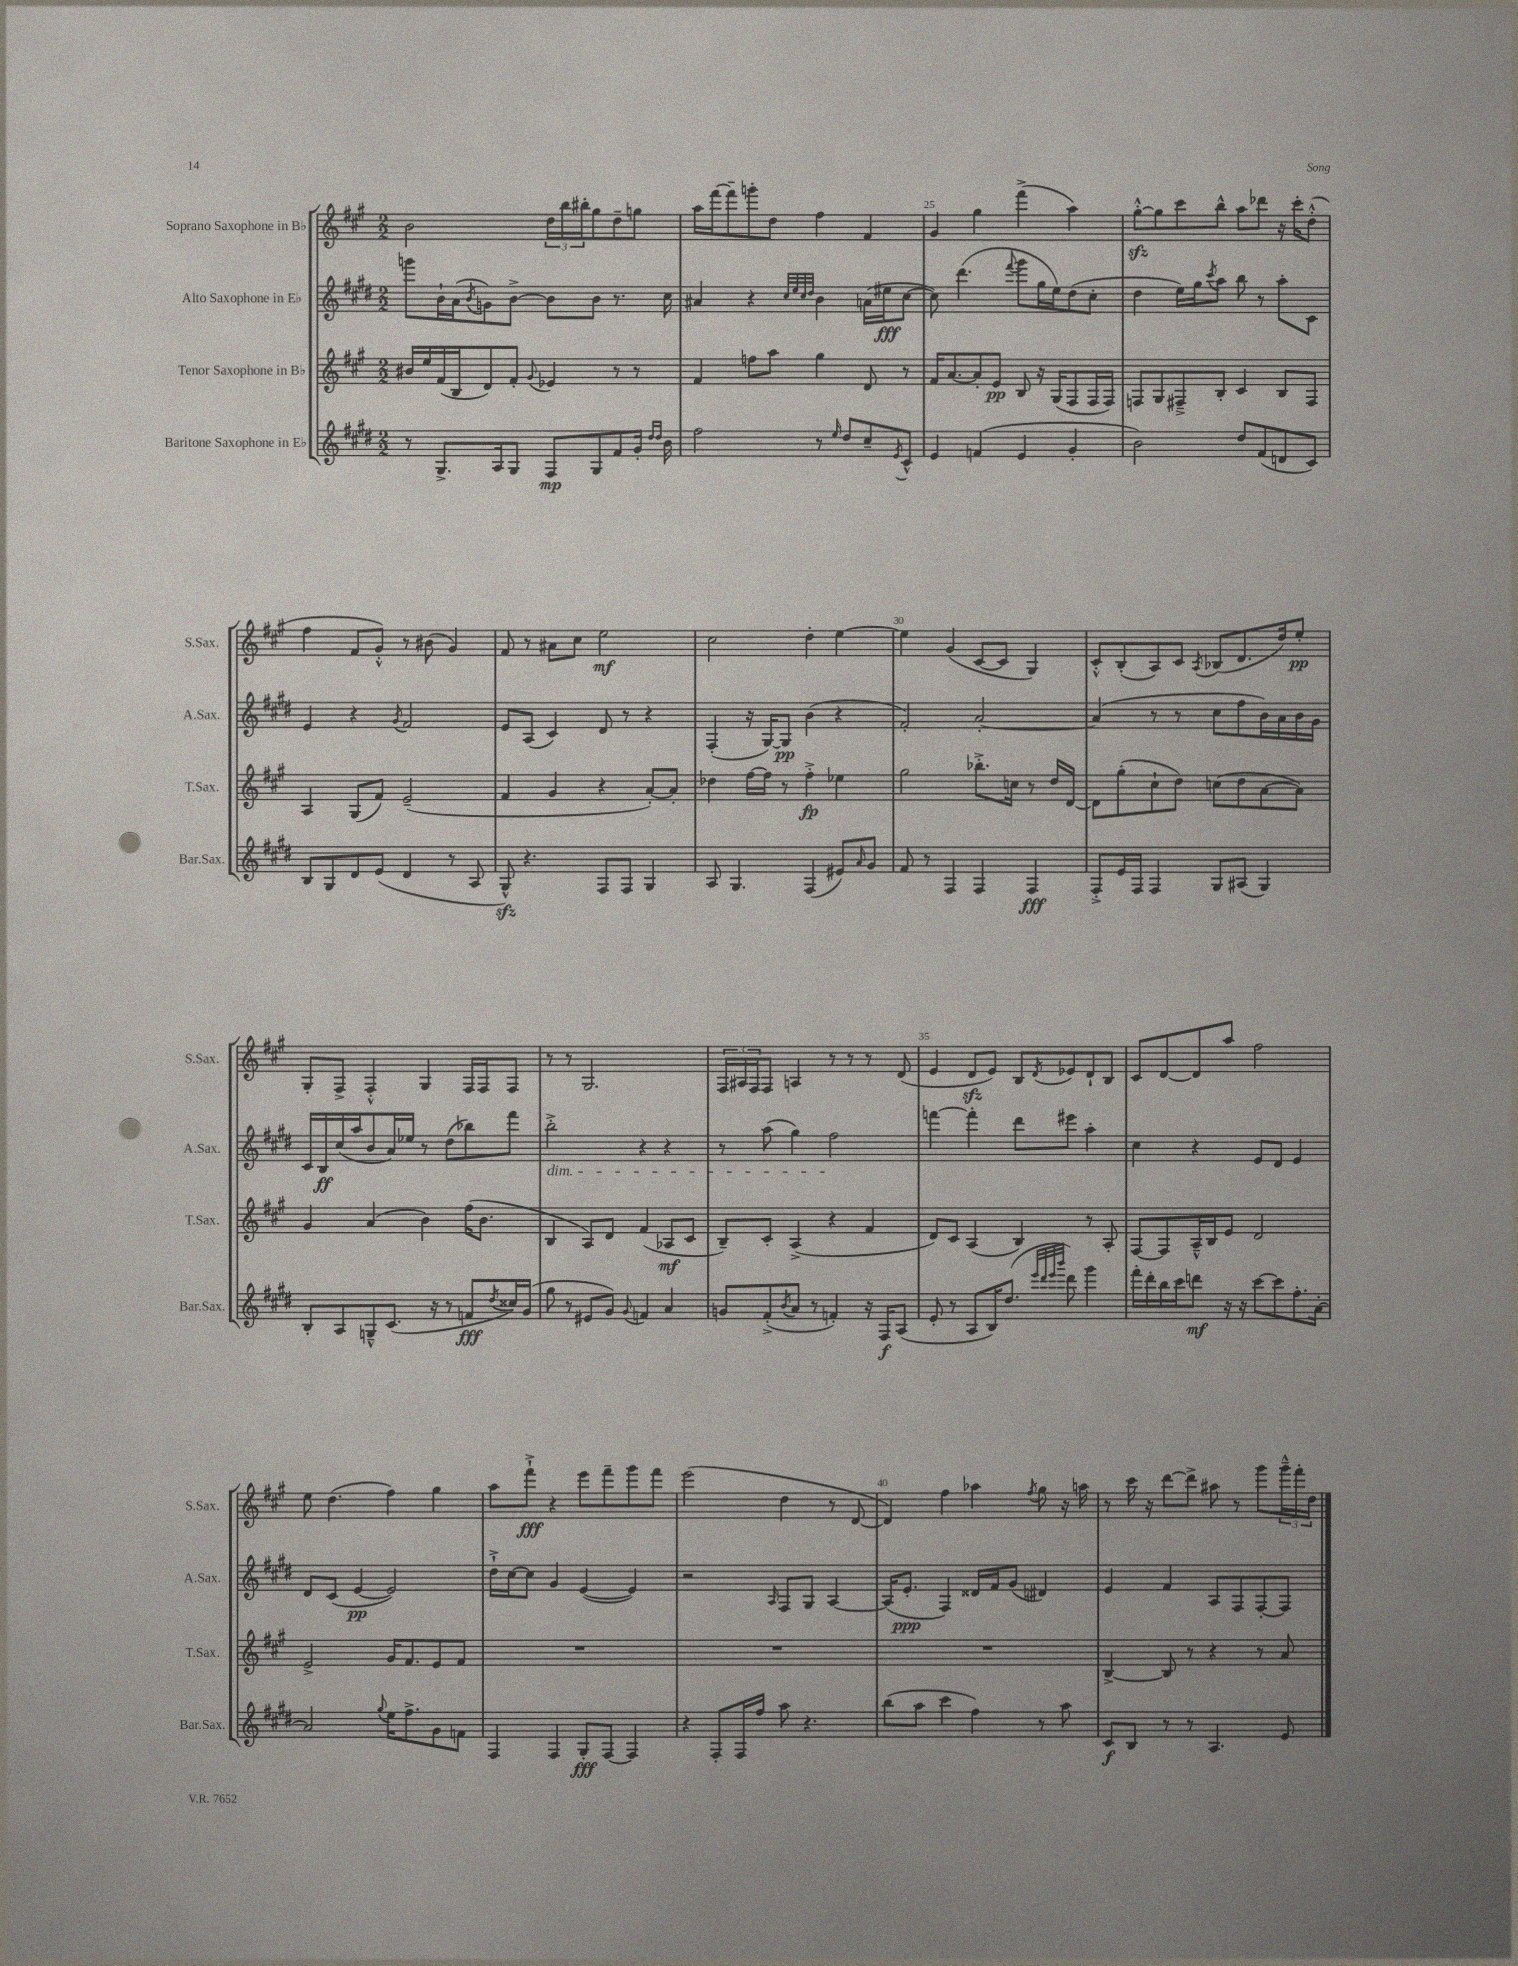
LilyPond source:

<<
\new StaffGroup <<
\new Staff = "s0" \with { instrumentName = "Soprano Saxophone in Bb" shortInstrumentName = "S.Sax." } {
    \clef treble \key a \major \numericTimeSignature \time 2/2
    b'2 \tuplet 3/2 { d''16 b''16 bis''16-. } gis''8 d''8-- g''8 |
    a''16 fis'''16~ fis'''8-- g'''8-. d''8 fis''4 fis'4 |
    gis'4 gis''4 fis'''4->( a''4) |
    gis''8~-.-^\sfz gis''8 cis'''8 b''8-^ a''8 des'''8 r16 cis'''16-. d''8-.-^( |
    fis''4 fis'8 gis'8-.-^) r8 bis'8( gis'4) |
    fis'8 r8 ais'8 cis''8 e''2\mf |
    cis''2 d''4-. e''4~ |
    e''4 gis'4( cis'8~ cis'8 gis4) |
    cis'8-.-^ b8-.( a8) cis'8 \acciaccatura { a8 } bes8( d'8. d''16) e''8-.\pp |
    gis8-. fis8-> fis4-.-^ gis4 fis16 fis16 fis8 |
    r8 r8 gis2. |
    \tuplet 3/2 { fis16 ais16 fis16 } fis8 a4 r8 r8 r8 d'8( |
    e'4 d'8\sfz e'8) b8 \acciaccatura { d'8 } ees'8 d'8-! b8 |
    cis'8 d'8~ d'8 a''8 fis''2 |
    e''8 d''4.( fis''4) gis''4 |
    a''8 fis'''8-!->\fff r4 e'''8 fis'''8-- gis'''8 fis'''8 |
    e'''2( d''4 r8 d'8~ |
    d'4) fis''4 aes''4 \acciaccatura { fis''8 } gis''8 r16 a''16 |
    r8 cis'''16 r16 d'''8~ d'''8-> ais''8 r8 gis'''8 \tuplet 3/2 { gis'''16---^ fis'''16-. d''16 } \bar "|." |
}
\new Staff = "s1" \with { instrumentName = "Alto Saxophone in Eb" shortInstrumentName = "A.Sax." } {
    \clef treble \key e \major \numericTimeSignature \time 2/2
    g'''8 b'16-! a'16( \acciaccatura { b'8 } g'8) b'8~-> b'8 b'8 r8. cis''16 |
    ais'4 r4 \grace { cis''32 e''32 cis''32 dis''32 } b'4 a'16( eis''16\fff cis''8~ |
    cis''8) dis'''4.( \appoggiatura { fis'''8 } gis'''8 gis''16 e''16) dis''8( cis''8-. |
    dis''4 e''16) gis''16 \acciaccatura { cis'''8 } a''8 b''8 r8 a''8-. cis'8 |
    e'4 r4 \acciaccatura { gis'8 } fis'2 |
    e'8 a8( cis'4) dis'8 r8 r4 |
    fis4-.( r16 gis16~) gis8\pp b'4( r4 |
    fis'2-.) a'2~-. |
    a'4( r8 r8 cis''8 fis''8 b'16) a'16 b'16 gis'16 |
    cis'16 b16\ff cis''16( a''16 b'8 a'16) ees''16 r8 dis''8( bes''8) fis'''8 |
    b''2-.->\dim r4 r4 |
    r8 a''8( gis''4) fis''2\! |
    f'''4~ f'''4-. dis'''8 eis'''8 a''4-. |
    cis''4 r4 e'8 dis'8 e'4 |
    dis'8 cis'8( e'4~\pp e'2) |
    dis''16-!-> cis''16~ cis''8 gis'4 e'4~( e'4) |
    r2 \grace { a16 } fis8 gis8 a4~ |
    a16( e'8.-.\ppp fis4) disis'16 fis'16 gis'8( dis'4) |
    e'4 fis'4 a8 fis8 fis8~-. fis8 \bar "|." |
}
\new Staff = "s2" \with { instrumentName = "Tenor Saxophone in Bb" shortInstrumentName = "T.Sax." } {
    \clef treble \key a \major \numericTimeSignature \time 2/2
    bis'16 e''16 fis'16( b16 d'8) fis'8-. \appoggiatura { gis'8 } ees'4 r8 r8 |
    fis'4 f''8 a''8 gis''4 d'8 r8 |
    fis'16 a'8.~ a'8-. e'8\pp b8 r16 gis16( fis8 fis16 fis16) |
    f8 gis8 fis8---> b8-. cis'4 b8 fis8 |
    a4 gis8( fis'8) e'2--( |
    fis'4 gis'4 r4 a'8~-.) a'8-. |
    des''4 fis''16~ fis''16 r8 fis''4-.->\fp ees''4 |
    gis''2 bes''8.-.-> c''16 r8 d''16 d'16~ |
    d'8 gis''8-.( cis''8-! d''8) c''8( d''8 a'8~ a'8) |
    gis'4 a'4( b'4) fis''16( b'8. |
    b4 a8) d'8 fis'4( aes8\mf cis'8 |
    b8--) cis'8-. a4->( r4 fis'4 |
    d'8) cis'8 a4( b4) r8 a8-. |
    fis8~ fis8 a16---^ b16 e'8 d'2 |
    e'2-> gis'16 fis'8. e'8 fis'8 |
    R1 |
    R1 |
    R1 |
    b4~-> b8 r8 r4 r8 a'8 \bar "|." |
}
\new Staff = "s3" \with { instrumentName = "Baritone Saxophone in Eb" shortInstrumentName = "Bar.Sax." } {
    \clef treble \key e \major \numericTimeSignature \time 2/2
    r8 gis8.-> a16 gis8 fis8\mp gis8 fis'8 gis'16-. \grace { dis''16 dis''16 } b'16 |
    fis''2 r8 \grace { e''16 } dis''8 cis''8-- \acciaccatura { e'8 } cis'8-^ |
    e'4 f'4( e'4 gis'4-. |
    b'2) dis''8 fis'8( d'8 cis'8) |
    b8 gis8 dis'8 e'8( dis'4 r8 a8 |
    gis8-^\sfz) r4. fis8 fis8 gis4 |
    a8 gis4. fis4( eis'8) \grace { a'16 } gis'8 |
    fis'8 r8 fis4 fis4 fis4\fff |
    fis8-.-> e'16 fis16 fis4 gis8 ais8( gis4) |
    b8-. a8 g8---^ cis'8.( r16 r8 f'8\fff \acciaccatura { dis''8 } cisis''16) gis'16( |
    gis''8 r8 eis'8 gis'8) \appoggiatura { gis'8 } f'4 a'4 |
    g'8 fis'8-.->( \acciaccatura { b'8 } a'8 r8 f'4-.) r16 fis16\f a8( |
    e'8-. r8 a8 b16) dis''8.( \grace { e'''32 dis'''32 e'''32 b'''32 } dis'''8) gis'''4 |
    fis'''16-. dis'''16-. b''16 cis'''16 d'''8\mf r16 r16 cis'''8~ cis'''8 fis''8.-. a'16~-. |
    a'2 \appoggiatura { gis''8 } e''16 fis''8.-> gis'8 f'8 |
    fis4 fis4 gis8-.\fff fis8~ fis4 |
    r4 fis8-. fis16 fis''16 a''8 r4. |
    b''8( a''8 cis'''4 fis''4) r8 a''8 |
    cis'8\f b8 r8 r8 a4. e'8 \bar "|." |
}
>>
>>
\layout { \context { \Score currentBarNumber = #23 \override BarNumber.break-visibility = ##(#f #t #t) barNumberVisibility = #(every-nth-bar-number-visible 5) } }
